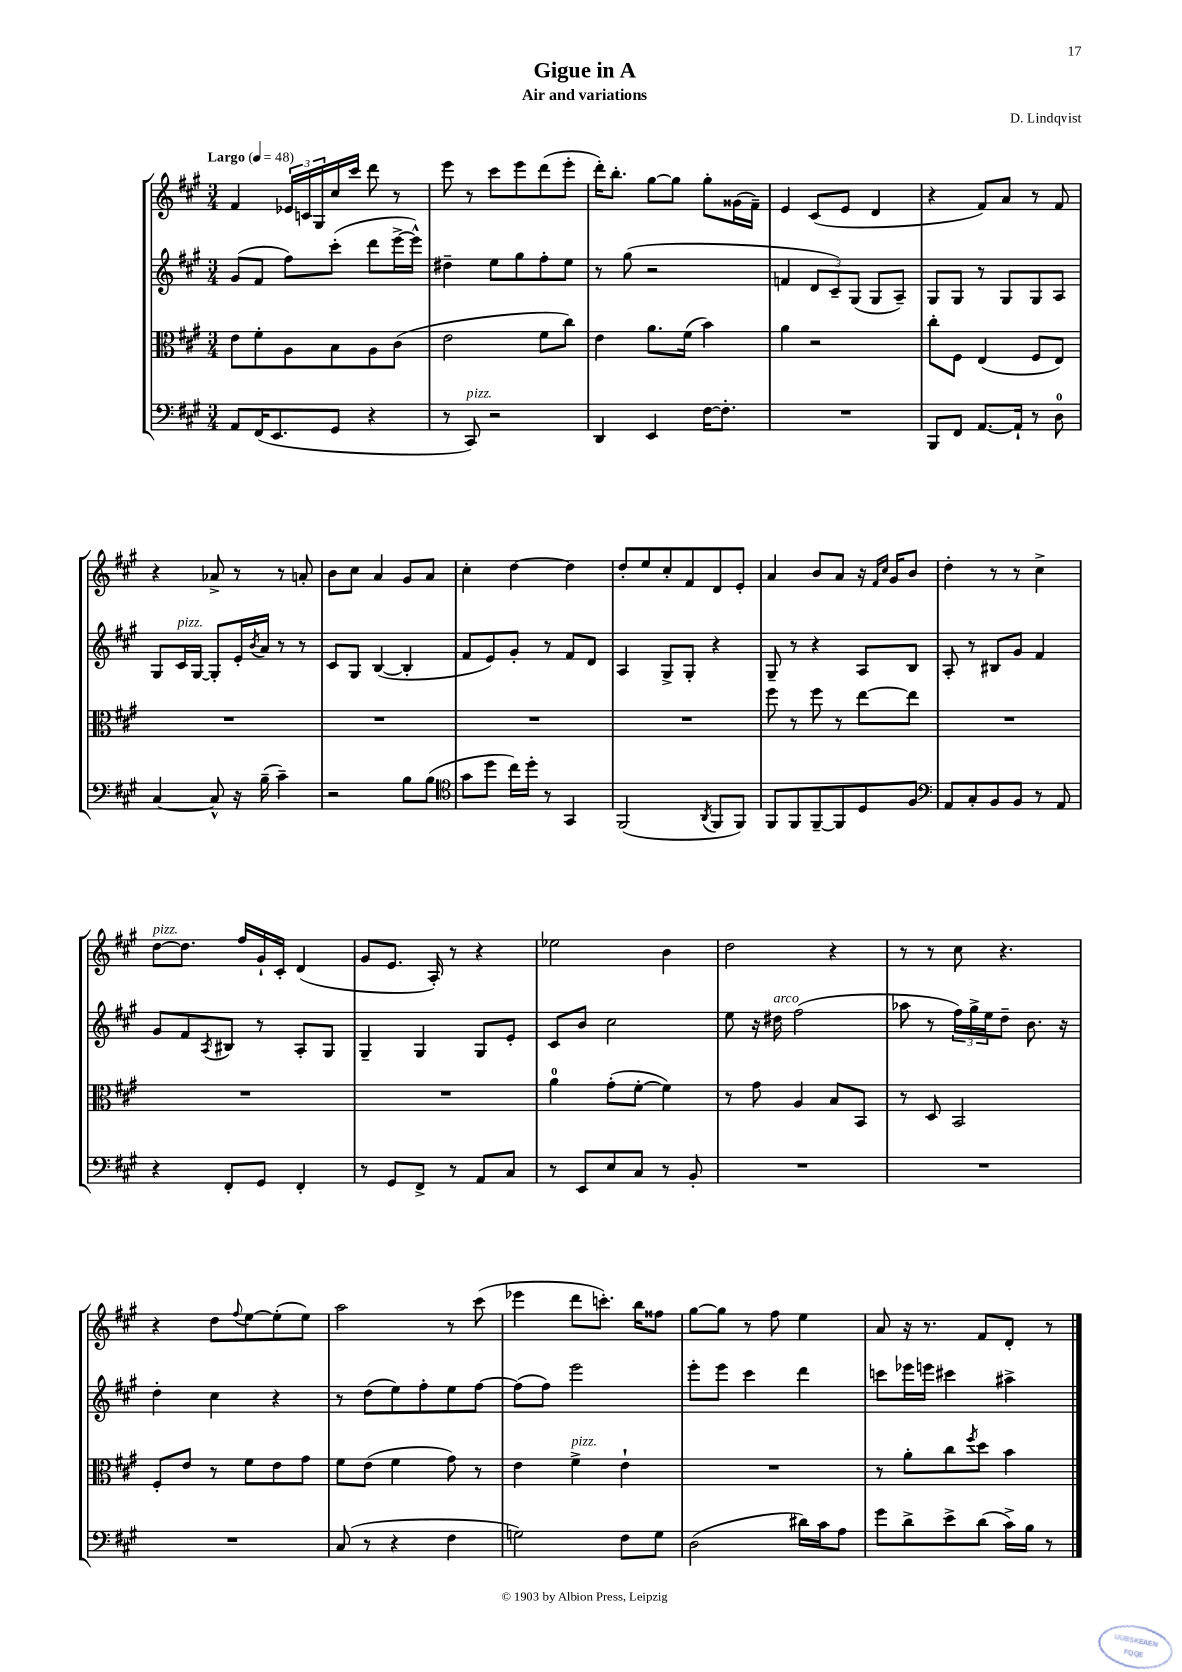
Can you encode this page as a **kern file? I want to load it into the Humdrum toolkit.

**kern	**kern	**kern	**kern
*staff4	*staff3	*staff2	*staff1
*clefF4	*clefC3	*clefG2	*clefG2
*k[f#c#g#]	*k[f#c#g#]	*k[f#c#g#]	*k[f#c#g#]
*M3/4	*M3/4	*M3/4	*M3/4
*MM48	*MM48	*MM48	*MM48
8AA/L	8e\L	(8g#/L	4f#/
(16FF#/K	8f#'\	8f#/J	.
8.EE/	.	.	.
.	8A\	8ff#\L)	24e-/LL
.	.	.	24c/
.	.	.	24G#/
8GG#/J	8B\	(8ccc#'\J	16cc#/
.	.	.	16ccc#/JJ
4r	8A\	8ddd\L	8ddd\
.	(8c#\J	[16eee^\L	8r
.	.	16eee^^\]JJ)	.
=	=	=	=
8r	2e\	4dd#~\	8eee\
8CC#/)	.	.	8r
2r	.	8ee\L	8ccc#\L
.	.	8gg#\	8eee\
.	8f#\L	8ff#'\	(8ddd\
.	8cc#\J)	8ee\J	8eee'\J
=	=	=	=
4DD/	4e\	8r	16ddd'\LK)
.	.	.	8.bb'\J
.	.	(8gg#\	.
4EE/	8.a\L	2r	[8gg#\L
.	.	.	8gg#\]J
.	(16f#\Jk	.	.
[16F#\LK	4b\)	.	8gg#'\L
8.F#'\]J	.	.	.
.	.	.	(16g##\L
.	.	.	16f#~\JJ)
=	=	=	=
2.r	4a\	4f/	4e/
.	2r	12d/L	(8c#/L
.	.	12c#~/)	.
.	.	.	8e/J
.	.	(12G#/J	.
.	.	8G#/L	4d/
.	.	8A~/J)	.
=	=	=	=
8BBB/L	8cc#'\L	8G#/L	4r
8FF#/J	8F#\J	8G#/J	.
[8.AA/L	(4E/	8r	8f#/L)
.	.	8G#/L	8a/J
16AA`/]Jk	.	.	.
8r	8F#/L	8G#/	8r
8D\	8E/J)	8A/J	8f#/
=	=	=	=
[4C#/	2.r	8G#/L	4r
.	.	16c#/L	.
.	.	[16G#/JJ	.
8C#^^/]	.	8G#'/]L	8a-^/
16r	.	16e'/L	8r
.	.	8qb/	.
(16B~\	.	16a/JJ	.
4c#~\)	.	8r	8r
.	.	8r	8a'/
=	=	=	=
2r	2.r	8c#/L	8b\L
.	.	8G#/J	8cc#\J
.	.	([4B/	4a/
8B\L	.	4B'/]	8g#/L
(8B\J	.	.	8a/J
=	=	=	=
*clefC4	*	*	*
8g#\L	2.r	8f#/L	4cc#'\
8dd\J	.	8e/)	.
16cc#\LL)	.	8g#'/J	[4dd\
16dd'\JJ	.	.	.
8r	.	8r	.
4GG#/	.	8f#/L	4dd\]
.	.	8d/J	.
=	=	=	=
(2FF#/	2.r	4A/	8dd'/L
.	.	.	8ee/
.	.	8G#^/L	8cc#'/
.	.	8G#'/J	8f#/
8qAA/	.	.	.
8FF#/L	.	4r	8d/
8FF#/J)	.	.	8e'/J
=	=	=	=
8FF#/L	8ff#\	8G#~/	4a/
8FF#/	8r	8r	.
[8FF#~/	8ff#\	4r	8b/L
8FF#/]	8r	.	8a/J
8D/	[8ee\L	8A/L	16r
.	.	.	16qqf#/LL
.	.	.	16qqcc#/JJ
.	.	.	16g#/LK
8F#/J	8ee\]J	8B/J	8b/J
=	=	=	=
*clefF4	*	*	*
8AA/L	2.r	8A'/	4dd'\
8C#'/	.	8r	.
8BB/	.	8B#/L	8r
8BB/J	.	8g#/J	8r
8r	.	4f#/	4cc#^\
8AA/	.	.	.
=	=	=	=
4r	2.r	8g#/L	[8dd\L
.	.	8f#/	8.dd\]J
.	.	8qA/	.
8FF#'/L	.	8B#/J	.
.	.	.	16ff#/LL
8GG#/J	.	8r	16g#`/
.	.	.	16c#'/JJ
4FF#'/	.	8A'/L	(4d/
.	.	8G#/J	.
=	=	=	=
8r	2.r	4G#~/	8g#/L
8GG#/L	.	.	8.e/J
8FF#^/J	.	4G#/	.
.	.	.	16A'/)
8r	.	.	8r
8AA/L	.	8G#/L	4r
8C#/J	.	8e'/J	.
=	=	=	=
8r	4a\	8c#/L	2ee-\
8EE/L	.	8b/J	.
8E/	(8g#'\L	2cc#\	.
8C#/J	[8f#'\J	.	.
8r	4f#\])	.	4b\
8BB'/	.	.	.
=	=	=	=
2.r	8r	8ee\	2dd\
.	8g#\	16r	.
.	.	16dd#\	.
.	4A/	(2ff#\	.
.	8B/L	.	4r
.	8BB/J	.	.
=	=	=	=
2.r	8r	8aa-\	8r
.	8D/	8r	8r
.	2BB/	24ff#\LL)	8cc#\
.	.	24gg#^\	.
.	.	24ee\J	.
.	.	8dd~\J	4.r
.	.	8.b\	.
.	.	16r	.
=	=	=	=
2.r	8F#'/L	4dd'\	4r
.	8e/J	.	.
.	8r	4cc#\	8dd\L
.	.	.	8qqff#/
.	8f#\L	.	[8ee\
.	8e\	4r	(8ee'\]
.	8g#\J	.	8ee\J)
=	=	=	=
(8C#/	8f#\L	8r	2aa\
8r	(8e\J	(8dd\L	.
4r	4f#\	8ee\)	.
.	.	8ff#'\	.
4F#\	8g#\)	8ee\	8r
.	8r	[8ff#\J	(8ccc#\
=	=	=	=
2G\)	4e\	(8ff#\]L	4eee-\
.	.	8ff#\J)	.
.	4f#^\	2eee\	8ddd\L
.	.	.	8.ccc'\J)
8F#\L	4e`\	.	.
.	.	.	16bb\LK
8G\J	.	.	8ff##\J
=	=	=	=
(2D\	2.r	8eee'\L	[8gg#\L
.	.	8eee\J	8gg#\]J
.	.	4ccc#\	8r
.	.	.	8ff#\
16d#\LL)	.	4ddd\	4ee\
16c#\J	.	.	.
8A\J	.	.	.
=	=	=	=
8g#\L	8r	8ccc\L	8a/
8d^\	8a'\L	16eee-\L	16r
.	.	16eee\JJ	8.r
8e^\	8cc#\	4ccc#\	.
.	8qff#/	.	.
(8d\J	8dd\J	.	8f#/L
16c#^\LL)	4b\	4aa#^\	8d'/J
16B\JJ	.	.	.
8r	.	.	8r
==	==	==	==
*-	*-	*-	*-
